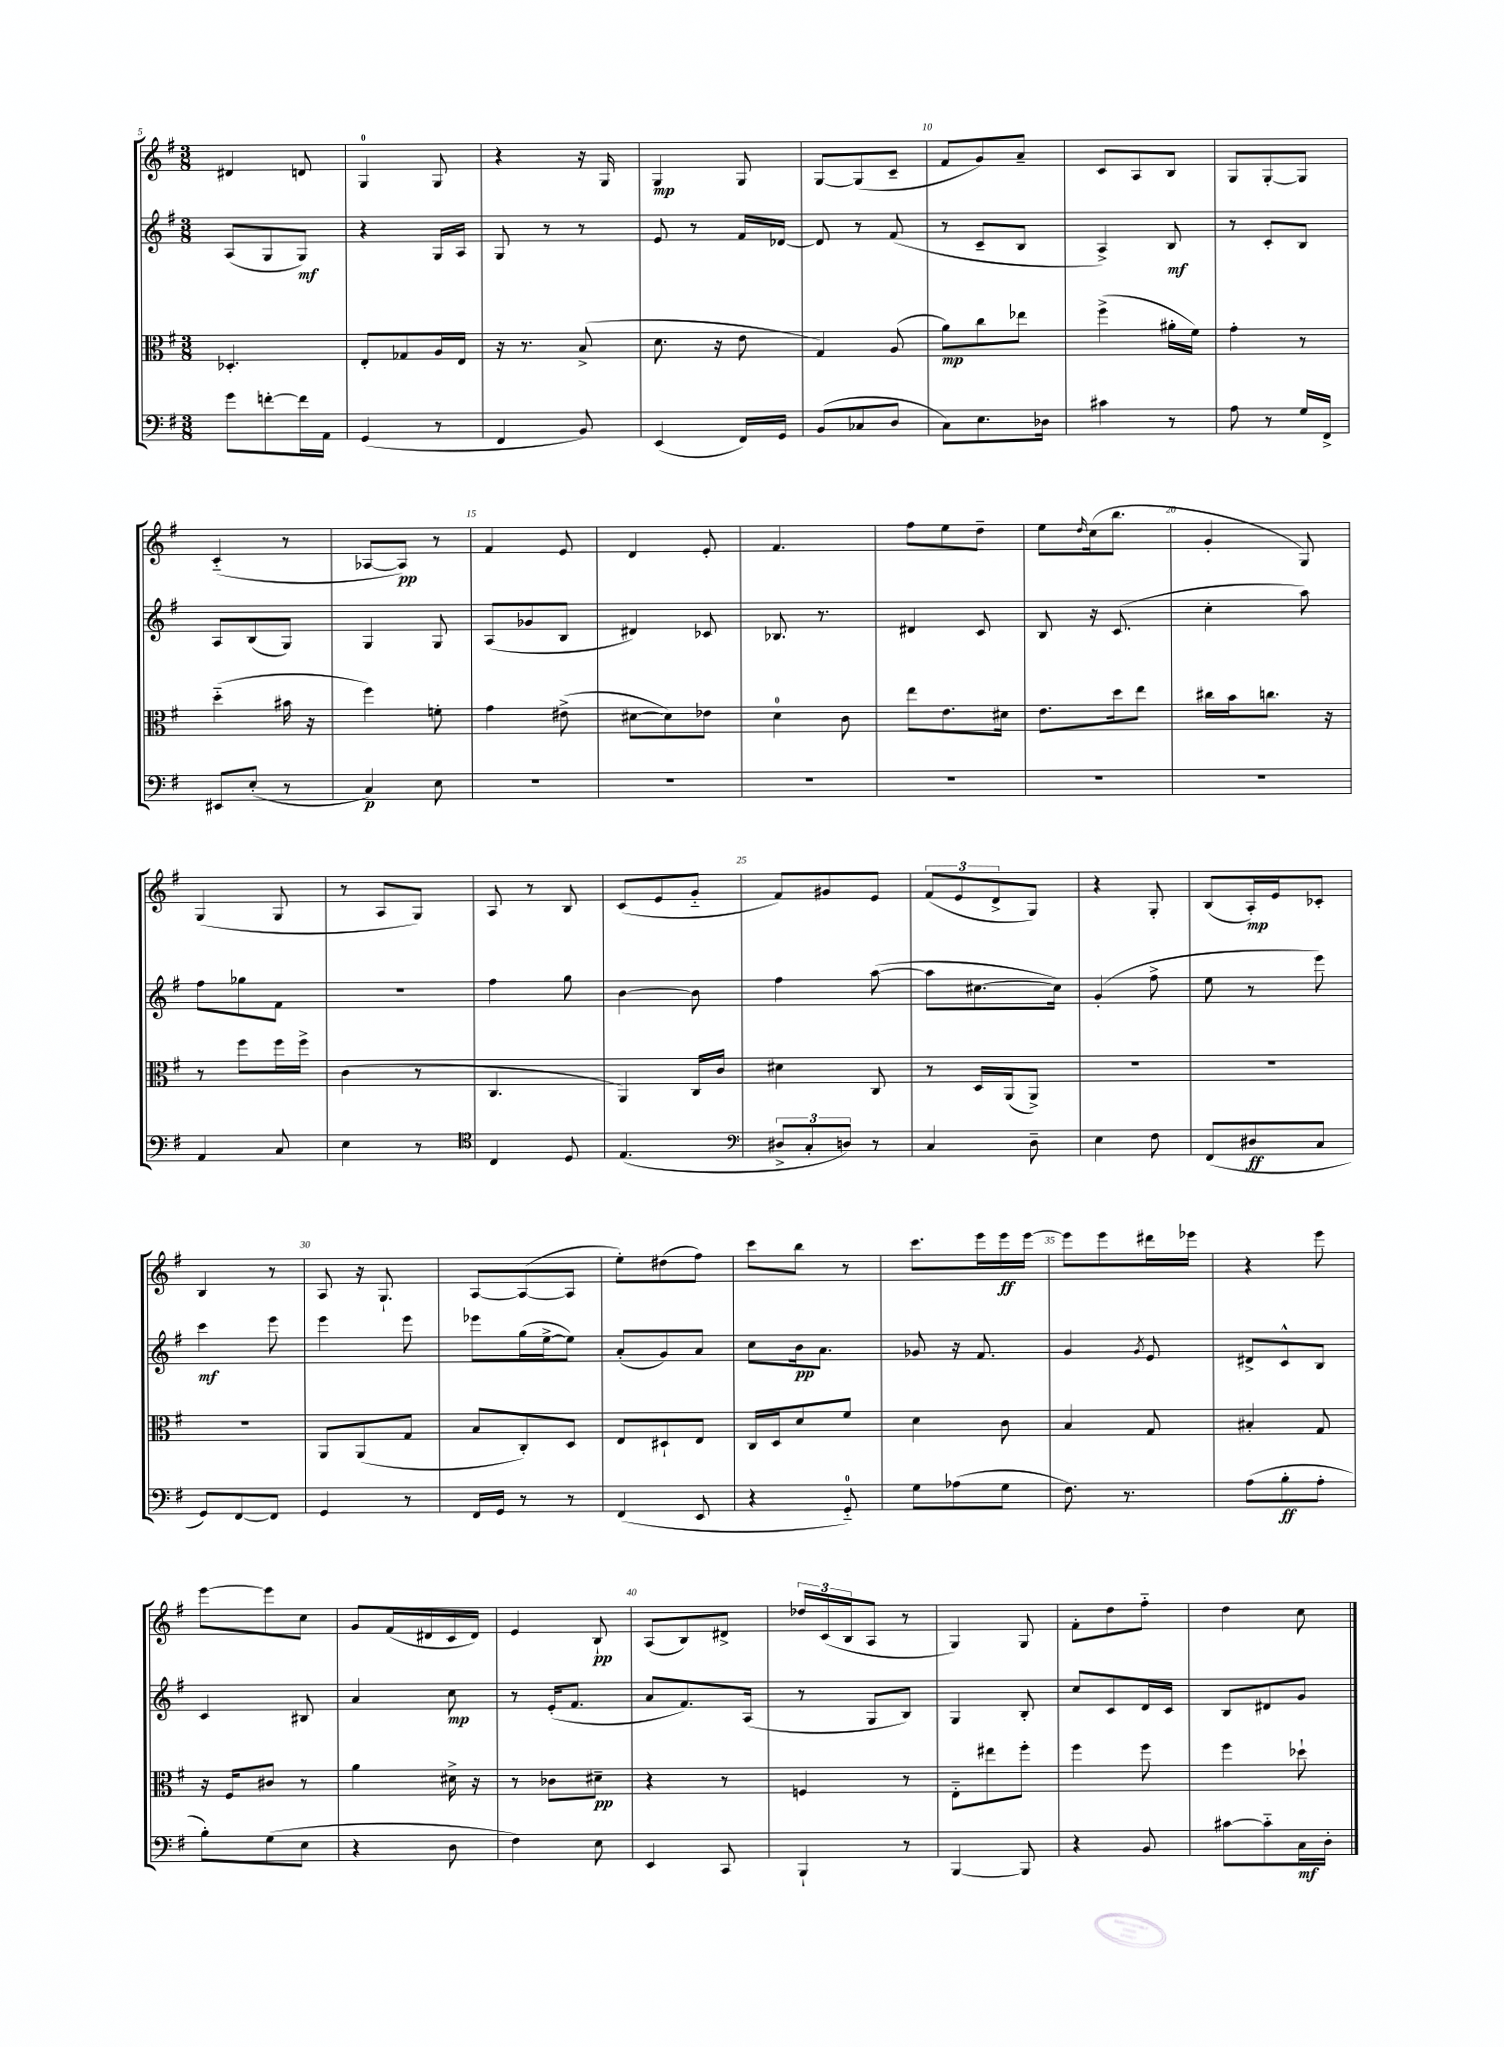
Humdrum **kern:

**kern	**kern	**kern	**kern
*staff4	*staff3	*staff2	*staff1
*clefF4	*clefC3	*clefG2	*clefG2
*k[f#]	*k[f#]	*k[f#]	*k[f#]
*M3/8	*M3/8	*M3/8	*M3/8
8g	4.D-'	(8A	4d#
[8f'	.	8G	.
16f]	.	8G)	8d
16AA	.	.	.
=	=	=	=
(4GG	8E'	4r	4G
.	8G-	.	.
8r	16A	16G	8G
.	16E	16A	.
=	=	=	=
4FF#	16r	8G	4r
.	8.r	.	.
.	.	8r	.
8BB)	(8B^	8r	16r
.	.	.	16G
=	=	=	=
(4EE	8.d	8e	4G
.	.	8r	.
.	16r	.	.
16FF#)	8e	16f#	8G
16GG	.	[16d-	.
=	=	=	=
(8BB	4G)	8d-]	[8G
8C-	.	8r	(8G]
8D	(8A	(8f#	8c~
=	=	=	=
8C)	8a)	8r	8f#
8.E	8cc	8c~	8g)
.	8ee-	8B	8a~
16D-	.	.	.
=	=	=	=
4c#	(4ff#^	4A^)	8c
.	.	.	8A
8r	16a#'	8B	8B
.	16f#)	.	.
=	=	=	=
8A	4g'	8r	8G
8r	.	8c'	[8G'
16G	8r	8B	8G]
16FF#^	.	.	.
=	=	=	=
8EE#	(4dd'~	8A	(4c'~
(8E'	.	(8B	.
8r	16b#	8G)	8r
.	16r	.	.
=	=	=	=
4C)	4ff#)	4G	[8A-
.	.	.	8A-])
8E	8f'	8G	8r
=	=	=	=
4.r	4g	(8A	4f#
.	.	8g-	.
.	(8e#^	8B	8e
=	=	=	=
4.r	[8d#	4d#)	4d
.	8d#])	.	.
.	8e-	8c-	8e'
=	=	=	=
4.r	4d	8.B-	4.f#
.	.	8.r	.
.	8c	.	.
=	=	=	=
4.r	8ee	4d#	8ff#
.	8.e	.	8ee
.	.	8c	8dd~
.	16d#	.	.
=	=	=	=
4.r	8.e	8B	8ee
.	.	.	16qqdd
.	.	16r	(16cc
.	16dd	(8.c	8.bb
.	8ee	.	.
=	=	=	=
4.r	16cc#	4cc'	4g'
.	16b	.	.
.	8.cc	.	.
.	.	8aa)	8G)
.	16r	.	.
=	=	=	=
4AA	8r	8ff#	(4G
.	8ff#	8gg-	.
8C	16ff#	8f#	8G
.	16ff#^	.	.
=	=	=	=
4E	(4c	4.r	8r
.	.	.	8A
8r	8r	.	8G)
=	=	=	=
*clefC4	*	*	*
4C	4.C	4ff#	8A
.	.	.	8r
8D	.	8gg	8B
=	=	=	=
(4.E	4AA)	[4b	(8c
.	.	.	8e
.	16C	8b]	8g'~
.	16c	.	.
=	=	=	=
*clefF4	*	*	*
12D#^	4d#	4ff#	8f#)
12C'	.	.	.
.	.	.	8g#
12D)	.	.	.
8r	8C	([8aa	8e
=	=	=	=
4C	8r	8aa]	(12f#
.	.	.	12e
.	16D	[8.cc#	.
.	.	.	12d^
.	(16AA	.	.
8D~	8AA^)	.	8G)
.	.	16cc#])	.
=	=	=	=
4E	4.r	(4g'	4r
8F#	.	8ff#^	8G'
=	=	=	=
(8FF#	4.r	8ee	(8B
8D#	.	8r	16A')
.	.	.	16e
8C	.	8eee)	8c-'
=	=	=	=
8GG)	4.r	4ccc	4B
[8FF#	.	.	.
8FF#]	.	8eee	8r
=	=	=	=
4GG	8AA	4eee	8A
.	(8AA	.	16r
.	.	.	8.G`
8r	8G	8eee	.
=	=	=	=
16FF#	8B	8eee-	[8A
16GG	.	.	.
8r	8C')	(16gg	(8A_
.	.	[16ee^	.
8r	8D	8ee])	8A]
=	=	=	=
(4FF#	8E	(8a'	8ee')
.	8D#`	8g)	(8dd#
8EE	8E	8a	8ff#)
=	=	=	=
4r	16C	8cc	8ccc
.	16D	.	.
.	8d	16b	8bb
.	.	8.a	.
8GG'~)	8f#	.	8r
=	=	=	=
8G	4d	8g-	8.ccc
(8A-	.	16r	.
.	.	8.f#	16eee
8G	8c	.	16eee
.	.	.	[16eee
=	=	=	=
8.F#)	4B	4g	8eee]
.	.	.	8eee
8.r	.	.	.
.	.	8qg	.
.	8G	8e	16ddd#
.	.	.	16eee-
=	=	=	=
(8A	4B#'	8d#^	4r
8B'	.	8c^^	.
8A'	8G	8B	8eee
=	=	=	=
8B')	16r	4c	[8eee
.	16F#	.	.
(8G	8c#	.	8eee]
8E	8r	8B#	8cc
=	=	=	=
4r	4a	4a	8g
.	.	.	(16f#
.	.	.	16d#
8D	16d#^	8cc	16c
.	16r	.	16d#)
=	=	=	=
4F#)	8r	8r	4e
.	8c-	(16e'	.
.	.	8.f#	.
8E	8d#~	.	8B`
=	=	=	=
4EE	4r	8a	(8A
.	.	8.f#)	8B)
8CC	8r	.	8d#^
.	.	(16A	.
=	=	=	=
4BBB`	4F	8r	24dd-
.	.	.	(24c
.	.	.	24B
.	.	8G	8A
8r	8r	8B)	8r
=	=	=	=
[4BBB	8E'~	4G	4G)
.	8ee#	.	.
8BBB]	8ff#'	8B'	8G
=	=	=	=
4r	4ff#	8cc	8f#'
.	.	8c	8dd
8BB	8ff#	16d	8ff#'~
.	.	16c	.
=	=	=	=
[8c#	4ff#	8B	4dd
8c#'~]	.	8d#	.
16C	8dd-`	8g	8cc
16D'	.	.	.
==	==	==	==
*-	*-	*-	*-
